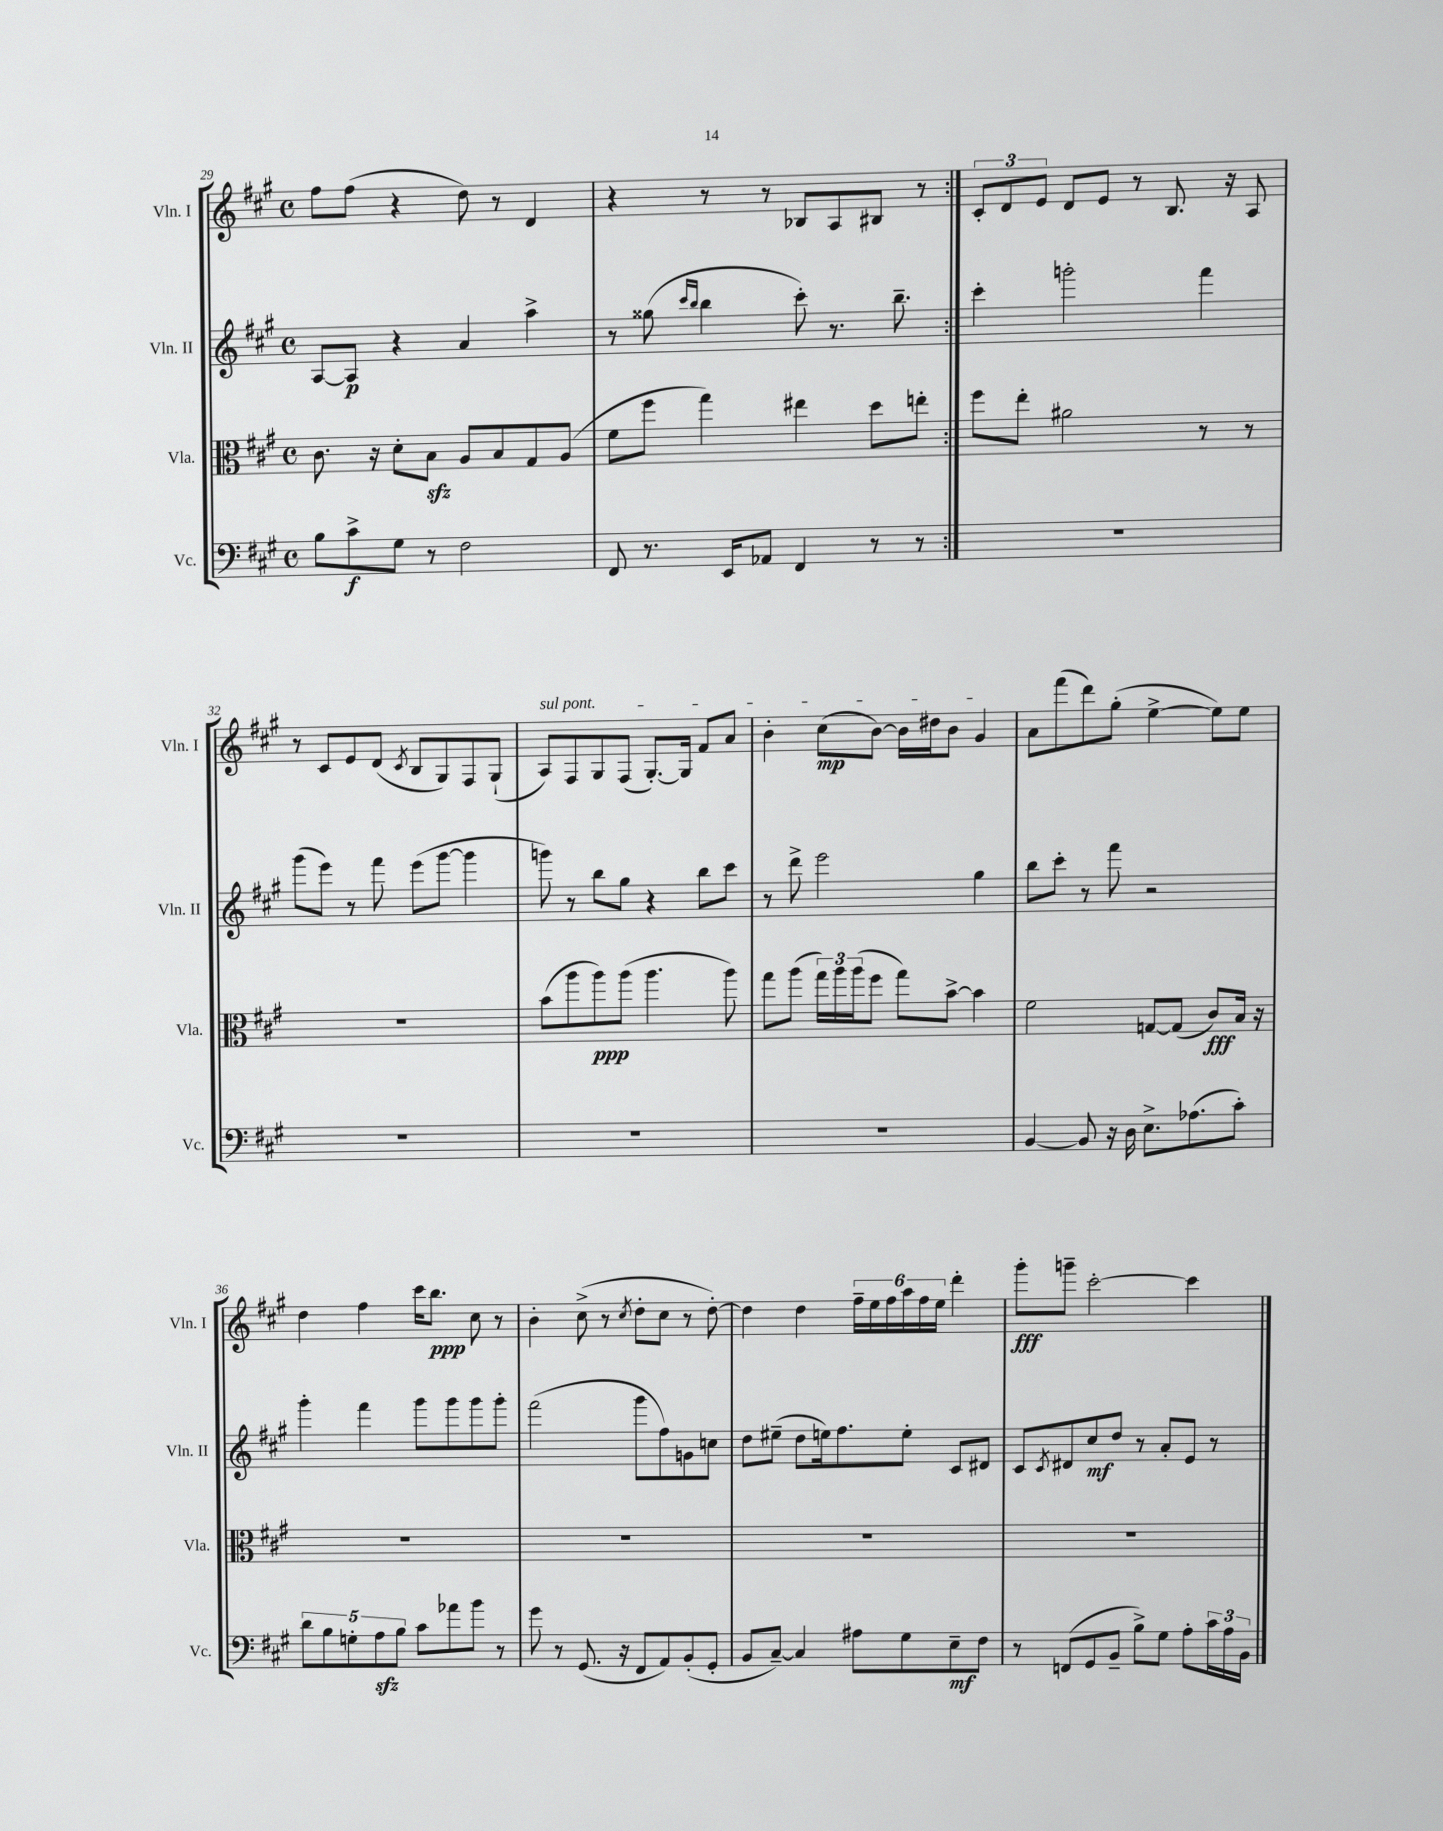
<<
\new StaffGroup <<
\new Staff = "s0" \with { instrumentName = "Vln. I" shortInstrumentName = "Vln. I" } {
    \clef treble \key a \major \defaultTimeSignature \time 4/4
    \repeat volta 2 { fis''8 fis''8( r4 d''8) r8 d'4 |
    r4 r8 r8 bes8 a8 bis8 r8 | }
    \tuplet 3/2 { cis'8-. d'8 e'8 } d'8 e'8 r8 b8. r16 a8 |
    r8 cis'8 e'8 d'8( \acciaccatura { cis'8 } b8 gis8) fis8 gis8-!( |
    \once \override TextSpanner.bound-details.left.text = \markup { \italic "sul pont." } a8\startTextSpan) fis8 gis8 fis8( gis8.~-.) gis16 fis'8 a'8 |
    b'4-. cis''8\mp( b'8~) b'16 dis''16 b'8 gis'4\stopTextSpan |
    a'8 fis'''8( d'''8) gis''8-.( e''4~-> e''8) e''8 |
    d''4 fis''4 cis'''16 b''8.\ppp cis''8 r8 |
    b'4-. cis''8->( r8 \acciaccatura { cis''8 } d''8-. cis''8 r8 d''8~-.) |
    d''4 d''4 \tuplet 6/4 { fis''16-- e''16 fis''16 a''16 fis''16 e''16 } d'''4-. |
    gis'''8-.\fff g'''8-- cis'''2~-. cis'''4 \bar "|." |
}
\new Staff = "s1" \with { instrumentName = "Vln. II" shortInstrumentName = "Vln. II" } {
    \clef treble \key a \major \defaultTimeSignature \time 4/4
    \repeat volta 2 { a8~ a8\p r4 a'4 a''4-> |
    r8 gisis''8( \grace { cis'''16 b''16 } b''4 cis'''8-.) r8. b''8.-- | }
    cis'''4-. g'''2-. fis'''4 |
    gis'''8( e'''8) r8 fis'''8 e'''8( gis'''8~ gis'''4 |
    g'''8) r8 b''8 gis''8 r4 b''8 cis'''8 |
    r8 d'''8-> e'''2 gis''4 |
    b''8 cis'''8-. r8 fis'''8 r2 |
    gis'''4-. fis'''4 gis'''8 gis'''8 gis'''8 gis'''8-. |
    fis'''2( gis'''8 fis''8) g'8 c''8 |
    d''8 eis''8--( d''8 e''16) fis''8. e''8-. cis'8 dis'8 |
    cis'8 \acciaccatura { cis'8 } dis'8 cis''8\mf d''8 r8 a'8-. e'8 r8 \bar "|." |
}
\new Staff = "s2" \with { instrumentName = "Vla." shortInstrumentName = "Vla." } {
    \clef alto \key a \major \defaultTimeSignature \time 4/4
    \repeat volta 2 { cis'8. r16 d'8-. b8\sfz a8 b8 gis8 a8( |
    fis'8 fis''8 gis''4) eis''4 d''8 e''8-. | }
    fis''8 e''8-. ais'2 r8 r8 |
    R1 |
    b'8( a''8 a''8\ppp) a''8( a''4. a''8) |
    gis''8 a''8( \tuplet 3/2 { gis''16) a''16 a''16( } fis''8 gis''8) b'8~-> b'4 |
    fis'2 g8~ g8( cis'8\fff) b16 r16 |
    R1 |
    R1 |
    R1 |
    R1 \bar "|." |
}
\new Staff = "s3" \with { instrumentName = "Vc." shortInstrumentName = "Vc." } {
    \clef bass \key a \major \defaultTimeSignature \time 4/4
    \repeat volta 2 { b8 cis'8->\f gis8 r8 fis2 |
    fis,8 r8. e,16 aes,8 fis,4 r8 r8 | }
    R1 |
    R1 |
    R1 |
    R1 |
    b,4~ b,8 r16 d16 e8.-> aes8.( cis'8-.) |
    \tuplet 5/4 { d'8 b8 g8-. a8\sfz b8 } cis'8 aes'8 b'8 r8 |
    gis'8 r8 gis,8.( r16 fis,8 a,8) b,8-.( gis,8-. |
    b,8 cis8~--) cis4 ais8 gis8 e8--\mf fis8 |
    r8 f,8( gis,8 b,8-- b8->) gis8 a8-. \tuplet 3/2 { cis'16 a16 b,16 } \bar "|." |
}
>>
>>
\layout { \context { \Score currentBarNumber = #29 } }
